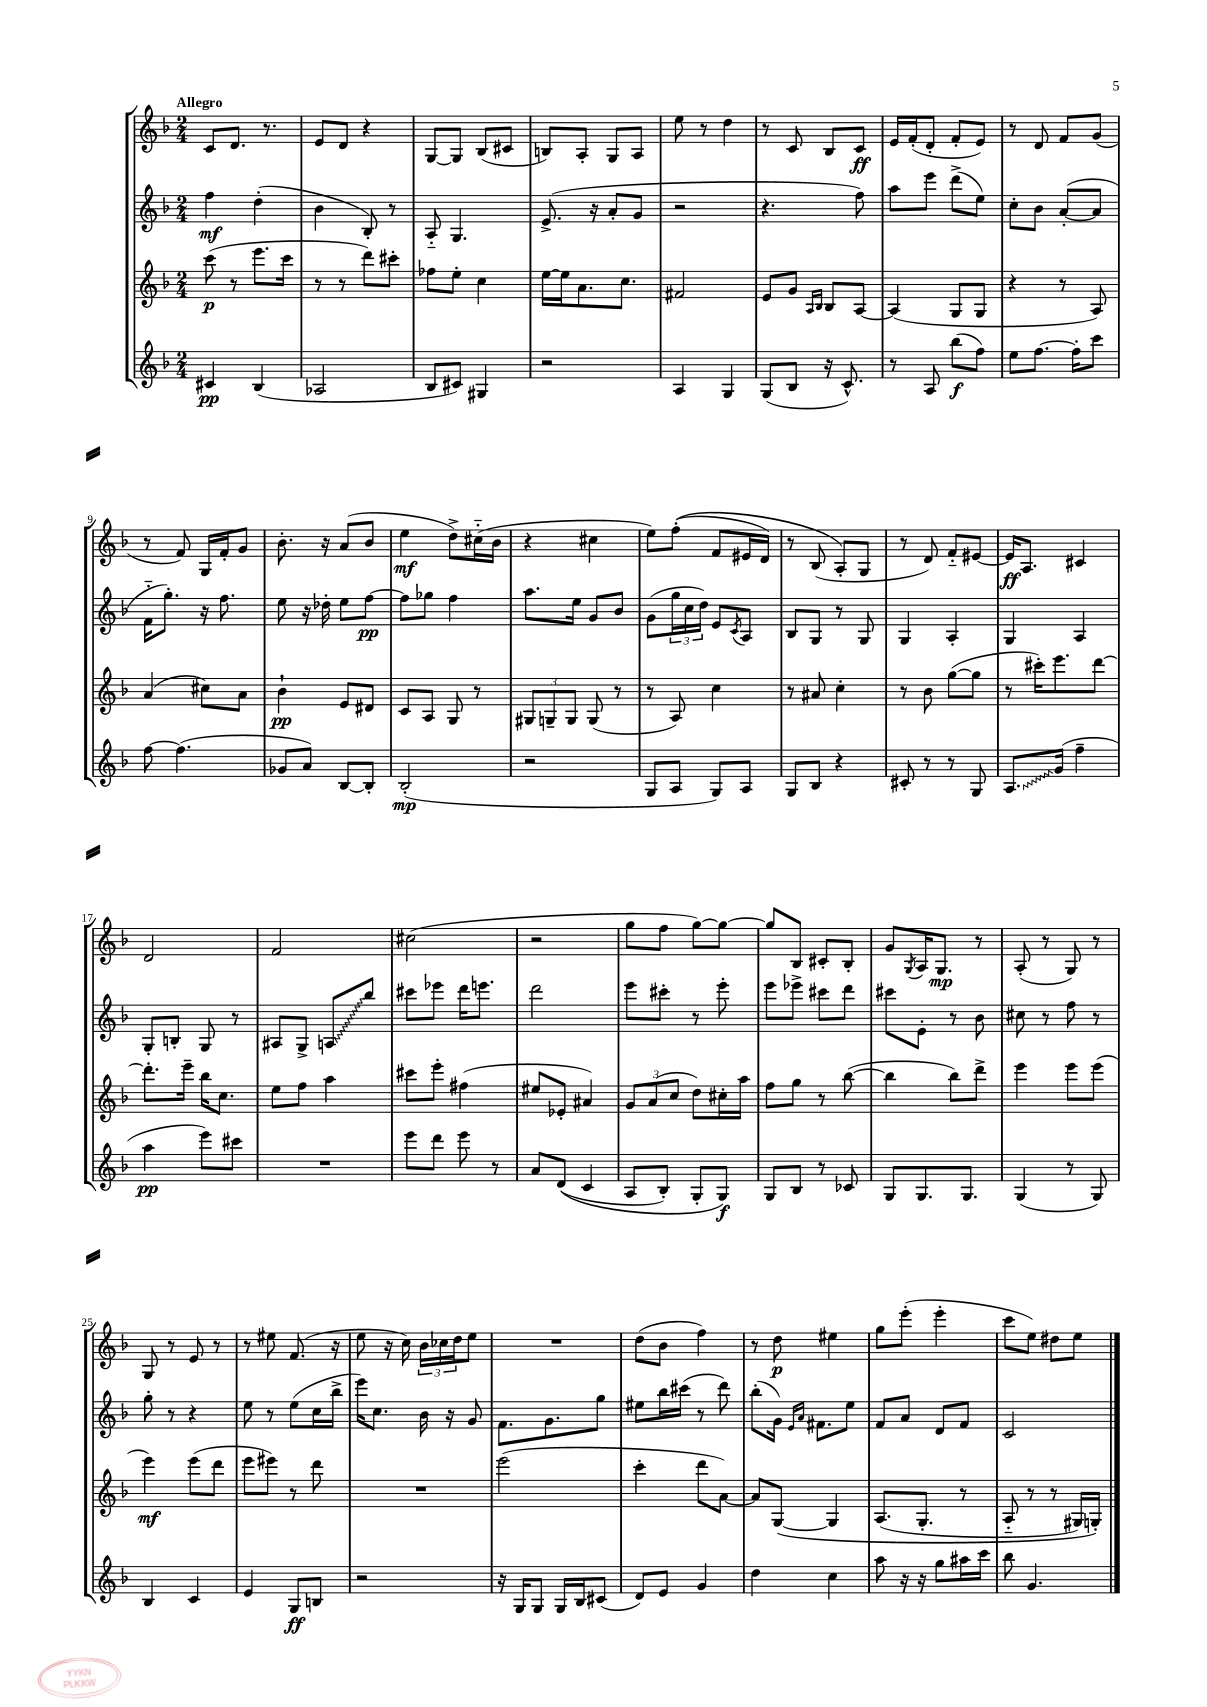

**kern	**kern	**kern	**kern
*staff4	*staff3	*staff2	*staff1
*clefG2	*clefG2	*clefG2	*clefG2
*k[b-]	*k[b-]	*k[b-]	*k[b-]
*M2/4	*M2/4	*M2/4	*M2/4
4c#/	(8ccc\	4ff\	8c/L
.	8r	.	8.d/J
(4B-/	8.eee\L	(4dd'\	.
.	.	.	8.r
.	16ccc\Jk	.	.
=	=	=	=
2A-/	8r	4b-\	8e/L
.	8r	.	8d/J
.	8ddd\L)	8B-'/)	4r
.	8ccc#'\J	8r	.
=	=	=	=
8B-/L	8ff-\L	8A'~/	[8G/L
8c#/J)	8ee'\J	4.G/	8G/]J
4G#/	4cc\	.	(8B-/L
.	.	.	8c#/J
=	=	=	=
2r	[16ee\LL	(8.e^/	8B/L)
.	16ee\]J	.	.
.	8.a\	.	8A'/J
.	.	16r	.
.	.	8a'/L	8G/L
.	8.cc\J	.	.
.	.	8g/J	8A/J
=	=	=	=
4A/	2f#/	2r	8ee\
.	.	.	8r
4G/	.	.	4dd\
=	=	=	=
(8G/L	8e/L	4.r	8r
8B-/J	8g/J	.	8c/
.	16qqA/LL	.	.
.	16qqB-/JJ	.	.
16r	8B-/L	.	8B-/L
8.c^^/)	.	.	.
.	[8A/J	8ff\)	8c/J
=	=	=	=
8r	(4A/]	8aa\L	16e/LL
.	.	.	(16f'/J
8A/	.	8eee\J	8d'/J
(8bb-\L	8G/L	(8ddd^\L	8f'/L
8ff\J)	8G/J	8ee\J)	8e/J)
=	=	=	=
8ee\L	4r	8cc'\L	8r
[8.ff\J	.	8b-\J	8d/
.	8r	([8a'/L	8f/L
16ff'\]LK	.	.	.
8ccc\J	8A/)	8a/]J	(8g/J
=	=	=	=
[8ff\	(4a/	16f'~\LK	8r
.	.	8.gg'\J)	.
(4.ff\]	.	.	8f/)
.	8cc#\L)	16r	16G/LL
.	.	8.ff\	16f'/J
.	8a\J	.	8g/J
=	=	=	=
8g-/L	4b-`\	8ee\	8.b-'\
8a/J)	.	16r	.
.	.	16dd-'\	16r
[8B-/L	8e/L	8ee\L	(8a/L
8B-'/]J	8d#/J	[8ff\J	8b-/J
=	=	=	=
(2B-'/	8c/L	8ff\]L	4ee\
.	8A/J	8gg-\J	.
.	8G/	4ff\	8dd^\L)
.	8r	.	(16cc#'~\L
.	.	.	16b-\JJ
=	=	=	=
2r	12G#/L	8.aa\L	4r
.	12G~/	.	.
.	12G/J	.	.
.	.	16ee\Jk	.
.	(8G/	8g/L	4cc#\
.	8r	8b-/J	.
=	=	=	=
8G/L	8r	(8g\L	8ee\L)
8A/J	8A/)	24gg\L	&((8ff'\J
.	.	24cc\	.
.	.	24dd\JJ)	.
8G/L)	4cc\	8e/L	8f/L
.	.	8qc/	.
8A/J	.	8A/J	16e#/L
.	.	.	16d/JJ)
=	=	=	=
8G/L	8r	8B-/L	8r
8B-/J	8a#/	8G/J	(8B-/
4r	4cc'\	8r	8A'/L&)
.	.	8G/	8G/J
=	=	=	=
8c#'/	8r	4G/	8r
8r	8b-\	.	8d/)
8r	([8gg\L	4A'/	8f'~/L
8G/	8gg\]J	.	[8e#/J
=	=	=	=
8.A/L	8r	4G/	16e#/]LK
.	.	.	8.A/J
.	16ccc#'\LK)	.	.
(16g/Jk	8.eee\	.	.
4ff~\	.	4A/	4c#/
.	[8ddd\J	.	.
=	=	=	=
4aa\	8.ddd'\]L	8G'/L	2d/
.	.	8B'/J	.
.	16eee~\Jk	.	.
8eee\L)	16bb-\LK	8G/	.
.	8.cc\J	.	.
8ccc#\J	.	8r	.
=	=	=	=
2r	8ee\L	8A#/L	2f/
.	8ff\J	8G^/J	.
.	4aa\	8A/L	.
.	.	8bb-/J	.
=	=	=	=
8eee\L	8ccc#\L	8ccc#\L	(2cc#\
8ddd\J	8eee'\J	8eee-\J	.
8eee\	(4ff#\	16ddd\LK	.
.	.	8.eee\J	.
8r	.	.	.
=	=	=	=
8a/L	8ee#/L	2ddd\	2r
&((8d/J	8e-'/J	.	.
4c/	4a#/)	.	.
=	=	=	=
8A/L	12g/L	8eee\L	8gg\L
.	(12a/	.	.
8B-'/J)	.	8ccc#'\J	8ff\J
.	12cc/J	.	.
8G'/L	8dd\L)	8r	[8gg\L)
8G/J&)	16cc#'\L	8eee'\	8gg\_J
.	16aa\JJ	.	.
=	=	=	=
8G/L	8ff\L	8eee\L	8gg/]L
8B-/J	8gg\J	8eee-^\J	8B-/J
8r	8r	8ccc#\L	8c#'/L
8c-/	([8bb-\	8ddd\J	8B-'/J
=	=	=	=
8G/L	4bb-\]	8ccc#\L	8g/L
.	.	.	8qG/
8.G/	.	8e'\J	16A/K
.	.	.	8.G/J
.	8bb-\L)	8r	.
8.G/J	.	.	.
.	8ddd^\J	8b-\	8r
=	=	=	=
(4G/	4eee\	8cc#\	(8A'/
.	.	8r	8r
8r	8eee\L	8ff\	8G/)
8G/)	(8eee\J	8r	8r
=	=	=	=
4B-/	4eee\)	8gg'\	8G/
.	.	8r	8r
4c/	(8eee\L	4r	8e/
.	8ddd\J	.	8r
=	=	=	=
4e/	8eee\L	8ee\	8r
.	8eee#\J)	8r	8ee#\
8G/L	8r	(8ee\L	(8.f/
8B/J	8ddd\	16cc\L	.
.	.	16bb-^\JJ	16r
=	=	=	=
2r	2r	16eee\LK)	8ee\
.	.	8.cc\J	.
.	.	.	16r
.	.	.	16cc\)
.	.	16b-\	24b-\LL
.	.	.	24cc-\
.	.	16r	.
.	.	.	24dd\J
.	.	8g/	8ee\J
=	=	=	=
16r	(2eee\	8.f\L	2r
16G/LK	.	.	.
8G/J	.	.	.
.	.	8.g\	.
16G/LL	.	.	.
16B-/J	.	.	.
(8c#/J	.	8gg\J	.
=	=	=	=
8d/L)	4ccc'\	8ee#\L	(8dd\L
8e/J	.	16bb-\L	8b-\J
.	.	(16ccc#\JJ	.
4g/	8ddd\L	8r	4ff\)
.	[8a\J)	8ddd\)	.
=	=	=	=
4dd\	8a/]L	(8bb-'\L	8r
.	&([8G/J	16g\Jk)	8dd\
.	.	16qqe/LL	.
.	.	16qqa/JJ	.
.	.	8.f#\L	.
4cc\	4G/]	.	4ee#\
.	.	8ee\J	.
=	=	=	=
8aa\	(8.A/L	8f/L	8gg\L
16r	.	8a/J	(8eee'\J
16r	8.G'/J	.	.
8gg\L	.	8d/L	4eee'\
16aa#\L	8r	8f/J	.
16ccc\JJ	.	.	.
=	=	=	=
8bb-\	8A'~/	2c/	8ccc\L
4.g/	8r	.	8ee\J)
.	8r	.	8dd#\L
.	16G#/LL)	.	8ee\J
.	16G'/JJ&)	.	.
==	==	==	==
*-	*-	*-	*-
